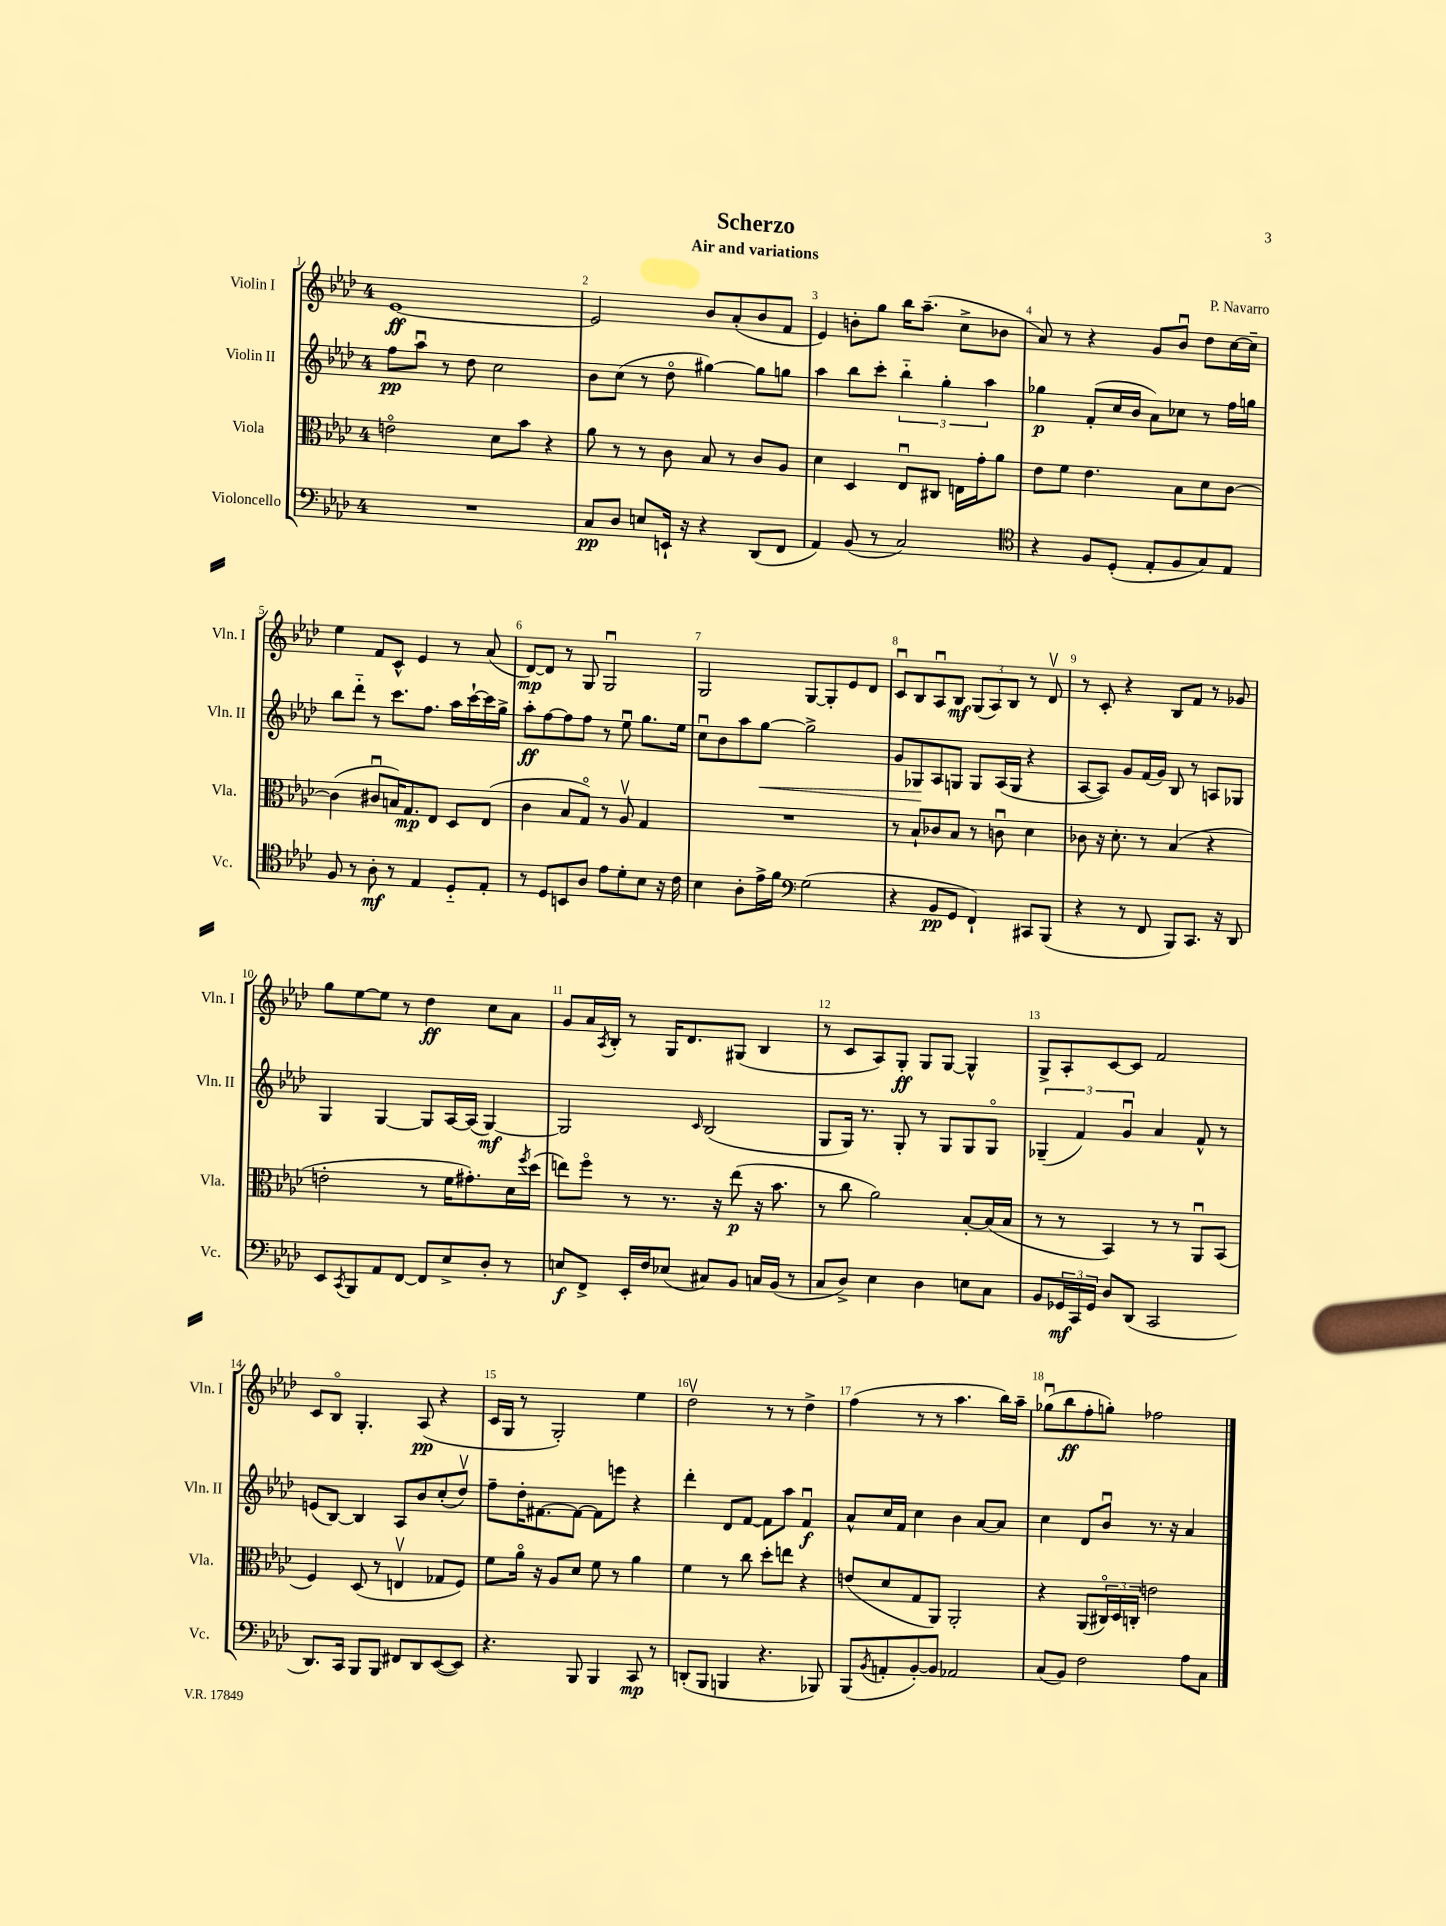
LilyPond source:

\header { title = "Scherzo" composer = "P. Navarro" subtitle = "Air and variations" }
<<
\new StaffGroup <<
\new Staff = "s0" \with { instrumentName = "Violin I" shortInstrumentName = "Vln. I" } {
    \clef treble \key aes \major \once \override Staff.TimeSignature.style = #'single-digit \time 4/4
    ees'1~\ff |
    ees'2 bes'8 aes'8-.( bes'8 f'8 |
    ees'4) b'8-. g''8 bes''16 aes''8.--( c''8-> bes'8 |
    aes'8) r8 r4 g'8 bes'8\downbow des''8 c''16~ c''16-- |
    ees''4 f'8 c'8-^ ees'4 r8 aes'8( |
    des'8~\mp) des'8 r8 g8 g2\downbow |
    g2 g8~ g8-. ees'8 des'8 |
    c'8\downbow bes8 aes8\downbow bes8\mf \tuplet 3/2 { g8( aes8) bes8 } r8 des'8\upbow |
    r8 c'8-. r4 bes8 f'8 r8 ges'8 |
    g''8 ees''8~ ees''8 r8 des''4\ff c''8 aes'8 |
    g'8 aes'16 \acciaccatura { aes8 } bes16-. r8 g16 des'8. gis8( bes4 |
    r8 c'8 aes8) g8-.\ff g8 g8~ g4-^ |
    g8-> aes8-. c'8~ c'8 f'2 |
    c'8 bes8\flageolet g4.-. aes8\pp( r4 |
    c'16 g16 r8 g2-.) ees''4 |
    des''2\upbow r8 r8 des''4-> |
    f''4( r8 r8 aes''4. bes''16) aes''16-- |
    ges''8\downbow( bes''8\ff f''8-. g''8-.) fes''2 \bar "|." |
}
\new Staff = "s1" \with { instrumentName = "Violin II" shortInstrumentName = "Vln. II" } {
    \clef treble \key aes \major \once \override Staff.TimeSignature.style = #'single-digit \time 4/4
    f''8\pp aes''8\downbow r8 des''8 c''2 |
    bes'8 c''8( r8 des''8\flageolet gis''4~) gis''8 g''8 |
    aes''4 bes''8 c'''8-. \tuplet 3/2 { bes''4-_ g''4-. aes''4 } |
    ges''4\p f'8-.( c''16 bes'16 aes'8) ces''8 r8 f''16 g''16 |
    bes''8 des'''8-_ r8 c'''8. f''8. aes''16 c'''16~-! c'''16 g''16-> |
    aes''8-.\ff f''8~ f''8 f''8 r8 ees''8\downbow g''8. ees''16 |
    c''8\downbow bes'8 aes''8 g''8~\< g''2-> |
    g'8 ges8\! aes8 g8 g8 aes16( g16 r4 |
    aes8~ aes8) g'8 f'16( g'16) bes8 r8 a8 ges8 |
    g4 g4~ g8 aes16~ aes16( g4~\mf) |
    g2 \grace { c'16 } bes2( |
    g8 g16) r8. g8-. r8 g8 g8 g8\flageolet |
    \tuplet 3/2 { ges4--( f'4) g'4\downbow } aes'4 f'8-^ r8 |
    e'8( bes8~) bes4 aes8 bes'8 c''8-.( des''8\upbow) |
    f''8-- des''16-. fis'8.~ fis'8~ fis'8 e'''8 r4 |
    des'''4-. des'8 f'8~ f'8 aes''8 f'4\downbow\f |
    aes'8-^ c''16 f'16 c''4 bes'4 aes'8~ aes'8 |
    c''4 des'8 bes'8\downbow r8. r16 aes'4 \bar "|." |
}
\new Staff = "s2" \with { instrumentName = "Viola" shortInstrumentName = "Vla." } {
    \clef alto \key aes \major \once \override Staff.TimeSignature.style = #'single-digit \time 4/4
    e'2\flageolet des'8 bes'8 r4 |
    aes'8 r8 r8 c'8 bes8 r8 c'8 aes8 |
    des'4 des4 ees8\downbow cis8 e16 g'16-. aes'8 |
    ees'8 f'8 ees'4. bes8 des'8 c'8~ |
    c'4( cis'8\downbow b16) g8.\mp ees8 des8 ees8( |
    c'4 bes8 g8\flageolet) r8 aes8\upbow g4 |
    R1 |
    r8 bes8-! ces'8 bes8 r8 c'8\downbow des'4 |
    ces'8 r16 des'8.-. r8 bes4( r4 |
    e'2-. r8 f'16 gis'8.-.) des'16 \acciaccatura { f''8 } des''16( |
    e''8) f''8\flageolet r8 r8. r16 e''8\p( r16 bes'8. |
    r8 c''8 aes'2) bes8~-. bes16( bes16 |
    r8 r8 bes,4) r8 r8 aes,8\downbow bes,8( |
    f4) des8( r8 e4\upbow ges8 f8) |
    f'8 aes'16\flageolet r16 aes8 des'8 f'8 r8 aes'4 |
    f'4 r8 c''8 des''8-. e''8 r4 |
    e'8( des'8 g8 aes,8) aes,2-. |
    r4 aes,8( \tuplet 3/2 { cis16\flageolet) des16 c16-. } e'2 \bar "|." |
}
\new Staff = "s3" \with { instrumentName = "Violoncello" shortInstrumentName = "Vc." } {
    \clef bass \key aes \major \once \override Staff.TimeSignature.style = #'single-digit \time 4/4
    R1 |
    c8\pp des8 e8 e,16-! r16 r4 des,8( f,8 |
    aes,4) bes,8( r8 c2) |
    \clef tenor r4 f8 des8-.( ees8-. f8 g8) ees8 |
    f8 r8 aes8-.\mf r8 ees4 des8-_ ees8-. |
    r8 des8 b,8 aes8 ees'8 des'8-. bes8 r16 c'16 |
    bes4 aes8-. ees'16-> f'16 \clef bass g2( |
    r4 bes,8\pp g,8 f,4-!) cis,8 bes,,8( |
    r4 r8 f,8 bes,,8) c,8. r16 des,8 |
    ees,8 \acciaccatura { c,8 } bes,,8 aes,8 f,8~ f,8 ees8-> des8-. r8 |
    e8\f f,8-> ees,16-. f16 ees8( cis8) bes,8 c16 bes,16( r8 |
    c8 des8->) ees4 des4 e8 c8 |
    bes,8 \tuplet 3/2 { ges,16\mf c,16 ges,16 } des8 des,8( c,2 |
    des,8.) c,16 bes,,8 bes,,8 fis,8 des,8 ees,8~( ees,8) |
    r4. bes,,8 bes,,4 c,8\mp r8 |
    d,8-.( bes,,8 b,,4 r4. bes,,8) |
    bes,,8( \acciaccatura { bes,8 } a,8-. bes,8~-.) bes,8 aes,2 |
    c8( bes,8) f2 aes8 c8 \bar "|." |
}
>>
>>
\layout { \context { \Score \override BarNumber.break-visibility = ##(#f #t #t) barNumberVisibility = #all-bar-numbers-visible } }
